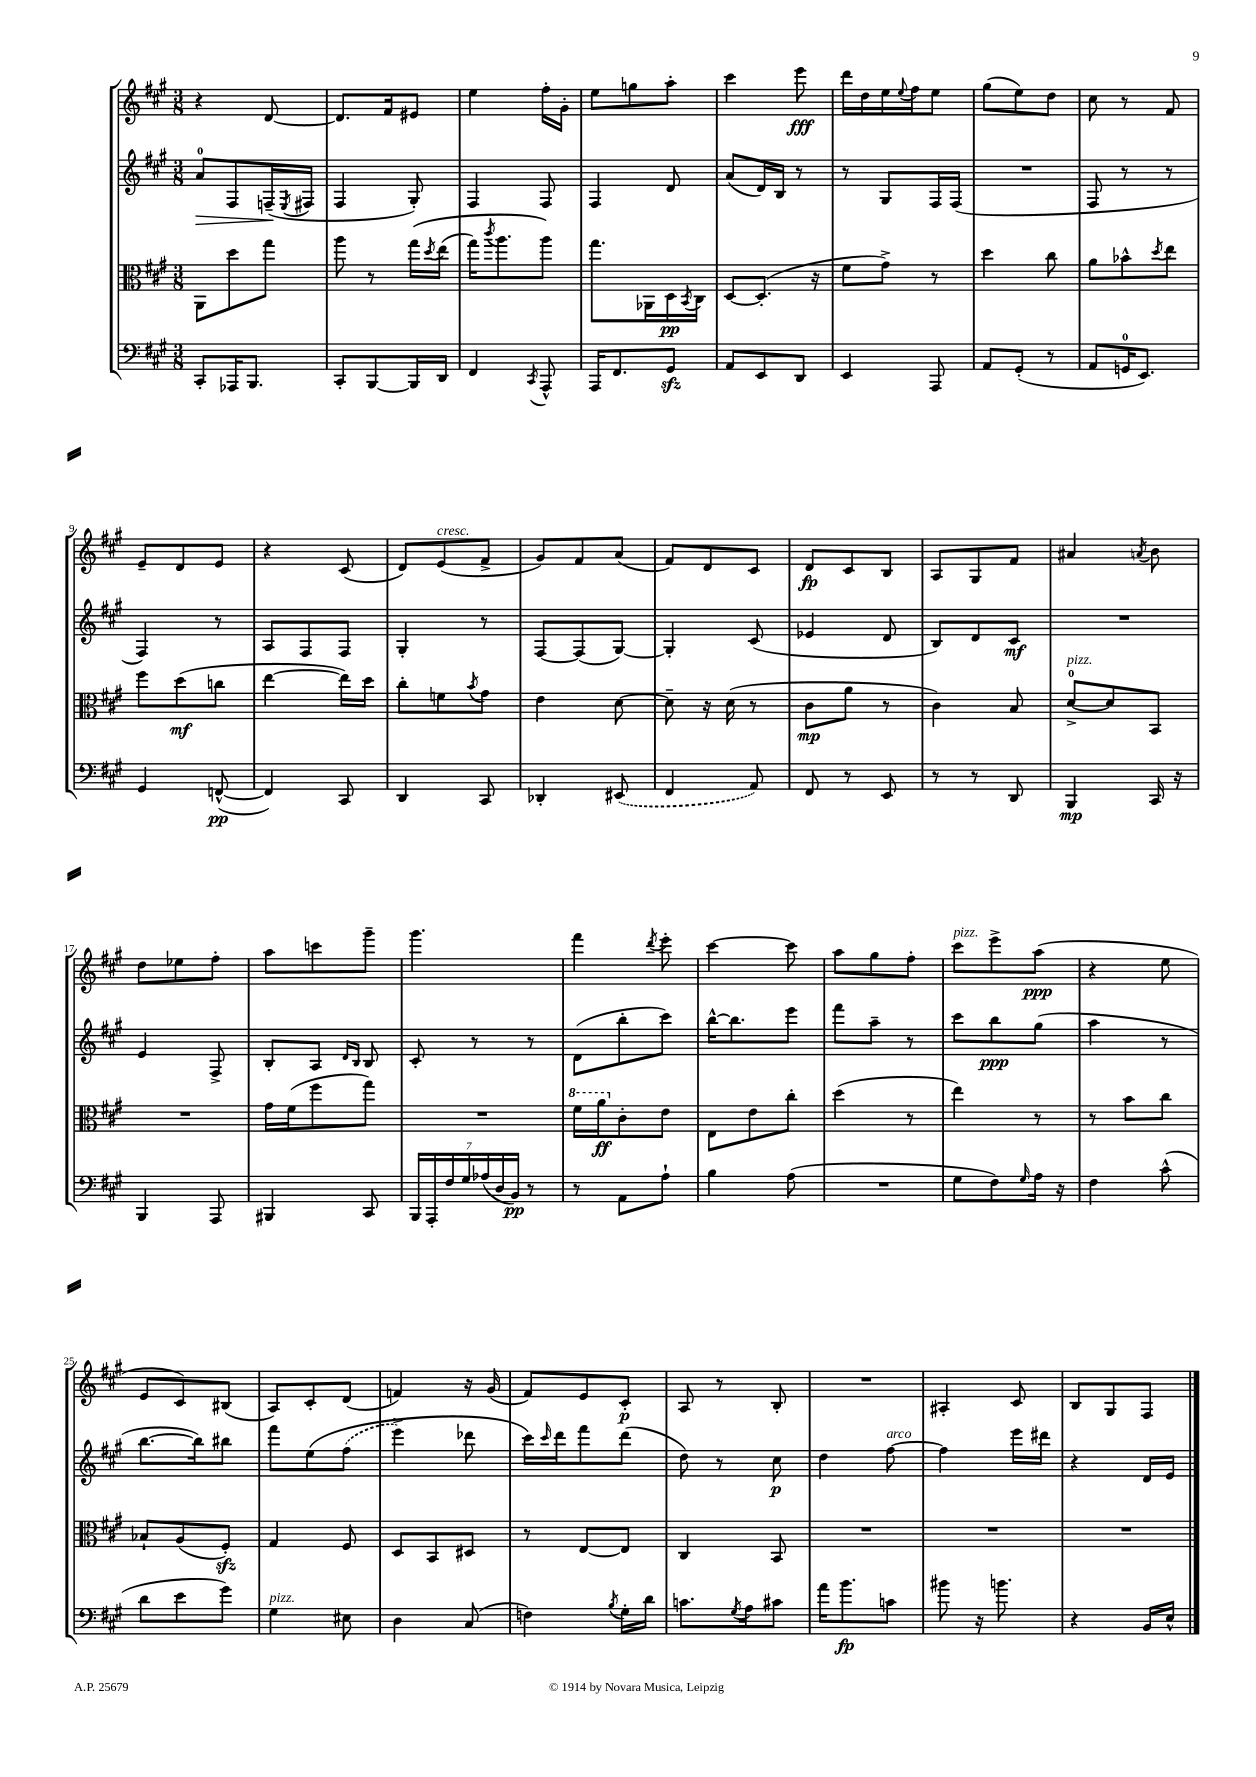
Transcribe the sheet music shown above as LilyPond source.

<<
\new StaffGroup <<
\new Staff = "s0" {
    \clef treble \key a \major \numericTimeSignature \time 3/8
    r4 d'8~ |
    d'8. fis'16 eis'8 |
    e''4 fis''16-. gis'16-. |
    e''8 g''8 a''8-. |
    cis'''4 e'''8\fff |
    d'''16 d''16 e''16 \appoggiatura { e''8 } fis''16 e''8 |
    gis''8( e''8) d''8 |
    cis''8 r8 fis'8 |
    e'8-- d'8 e'8 |
    r4 cis'8( |
    d'8) e'8^\markup { \italic "cresc." }( fis'8-> |
    gis'8) fis'8 a'8( |
    fis'8) d'8 cis'8 |
    d'8\fp cis'8 b8 |
    a8 gis8 fis'8 |
    ais'4 \acciaccatura { a'8 } b'8 |
    d''8 ees''8 fis''8-. |
    a''8 c'''8 gis'''8-- |
    gis'''4. |
    fis'''4 \acciaccatura { d'''8 } e'''8-. |
    cis'''4~ cis'''8 |
    a''8 gis''8 fis''8-. |
    cis'''8^\markup { \italic "pizz." } e'''8-> a''8\ppp( |
    r4 e''8 |
    e'8 cis'8) bis8( |
    a8) cis'8-. d'8( |
    f'4) r16 gis'16( |
    fis'8) e'8 cis'8-.\p |
    a8 r8 b8-. |
    R4. |
    ais4-. cis'8 |
    b8 gis8 fis8 \bar "|." |
}
\new Staff = "s1" {
    \clef treble \key a \major \numericTimeSignature \time 3/8
    a'8-0\> fis8 f16--\!( \acciaccatura { e8 } fis16 |
    fis4 gis8-.) |
    fis4 fis8 |
    fis4 d'8 |
    a'8( d'16) b16 r8 |
    r8 gis8 fis16 fis16( |
    R4. |
    fis8 r8 r8 |
    fis4) r8 |
    a8 fis8 fis8 |
    gis4-. r8 |
    fis8~ fis8( gis8~) |
    gis4-. cis'8( |
    ees'4 d'8 |
    b8) d'8 cis'8\mf |
    R4. |
    e'4 fis8-> |
    b8-. a8 \grace { d'16 b16 } b8 |
    cis'8-. r8 r8 |
    d'8( b''8-. cis'''8) |
    b''16~-^ b''8. e'''8 |
    fis'''8 a''8-- r8 |
    cis'''8 b''8\ppp gis''8( |
    a''4 r8 |
    b''8.~ b''16) bis''8 |
    fis'''8 e''8\( \once \slurDashed fis''8( |
    e'''4->) des'''8 |
    cis'''16\) \grace { cis'''16 } d'''16 fis'''8 d'''8( |
    d''8) r8 cis''8\p |
    d''4 fis''8~^\markup { \italic "arco" } |
    fis''4 e'''16 dis'''16 |
    r4 d'16 e'16 \bar "|." |
}
\new Staff = "s2" {
    \clef alto \key a \major \numericTimeSignature \time 3/8
    a,8 d''8 gis''8 |
    a''8 r8 gis''16\( \acciaccatura { d''8 } e''16( |
    gis''16) \acciaccatura { cis'''8 } a''8. a''8\) |
    gis''8. aes,16 d16\pp \acciaccatura { b,8 } cis16 |
    d8~ d8.-.( r16 |
    fis'8 gis'8->) r8 |
    d''4 cis''8 |
    a'8 bes'8-^ \acciaccatura { d''8 } e''8 |
    fis''8 d''8\mf( c''8 |
    e''4~ e''16) d''16 |
    cis''8-. f'8 \acciaccatura { b'8 } gis'8 |
    e'4 d'8~ |
    d'8-- r16 d'16( r8 |
    cis'8\mp a'8 r8 |
    cis'4) b8 |
    d'8-0~->^\markup { \italic "pizz." } d'8 b,8 |
    R4. |
    gis'16 fis'16( fis''8 gis''8) |
    R4. |
    \ottava #1 fis''16 a''16\ff \ottava #0 cis'8-. e'8 |
    e8 e'8 cis''8-. |
    d''4( r8 |
    e''4) r8 |
    r8 b'8 cis''8 |
    bes8-! a8( fis8-.\sfz) |
    gis4 fis8 |
    d8 b,8 dis8 |
    r8 e8~ e8 |
    cis4 b,8 |
    R4. |
    R4. |
    R4. \bar "|." |
}
\new Staff = "s3" {
    \clef bass \key a \major \numericTimeSignature \time 3/8
    cis,8-. aes,,16 b,,8. |
    cis,8-. b,,8~ b,,16 d,16 |
    fis,4 \acciaccatura { cis,8 } a,,8-^ |
    a,,16 fis,8. gis,8\sfz |
    a,8 e,8 d,8 |
    e,4 a,,8 |
    a,8 gis,8-.( r8 |
    a,8 g,16-0 e,8.) |
    gis,4 f,8~-^\pp( |
    f,4) cis,8 |
    d,4 cis,8 |
    des,4-. \once \slurDashed eis,8( |
    fis,4 a,8) |
    fis,8 r8 e,8 |
    r8 r8 d,8 |
    b,,4\mp cis,16 r16 |
    b,,4 a,,8 |
    bis,,4 cis,8 |
    \tuplet 7/4 { b,,16 a,,16-. fis16 gis16 aes16( d16 b,16\pp) } r8 |
    r8 a,8 a8-! |
    b4 a8( |
    R4. |
    gis8 fis8) \grace { gis16 } a16 r16 |
    fis4 cis'8-^( |
    d'8 e'8 gis'8) |
    gis4^\markup { \italic "pizz." } eis8 |
    d4 cis8( |
    f4) \acciaccatura { b8 } gis16-. d'16 |
    c'8. \acciaccatura { gis8 } a16 cis'8 |
    a'16 b'8.\fp c'8 |
    bis'8 r16 b'8. |
    r4 b,16 e16-^ \bar "|." |
}
>>
>>
